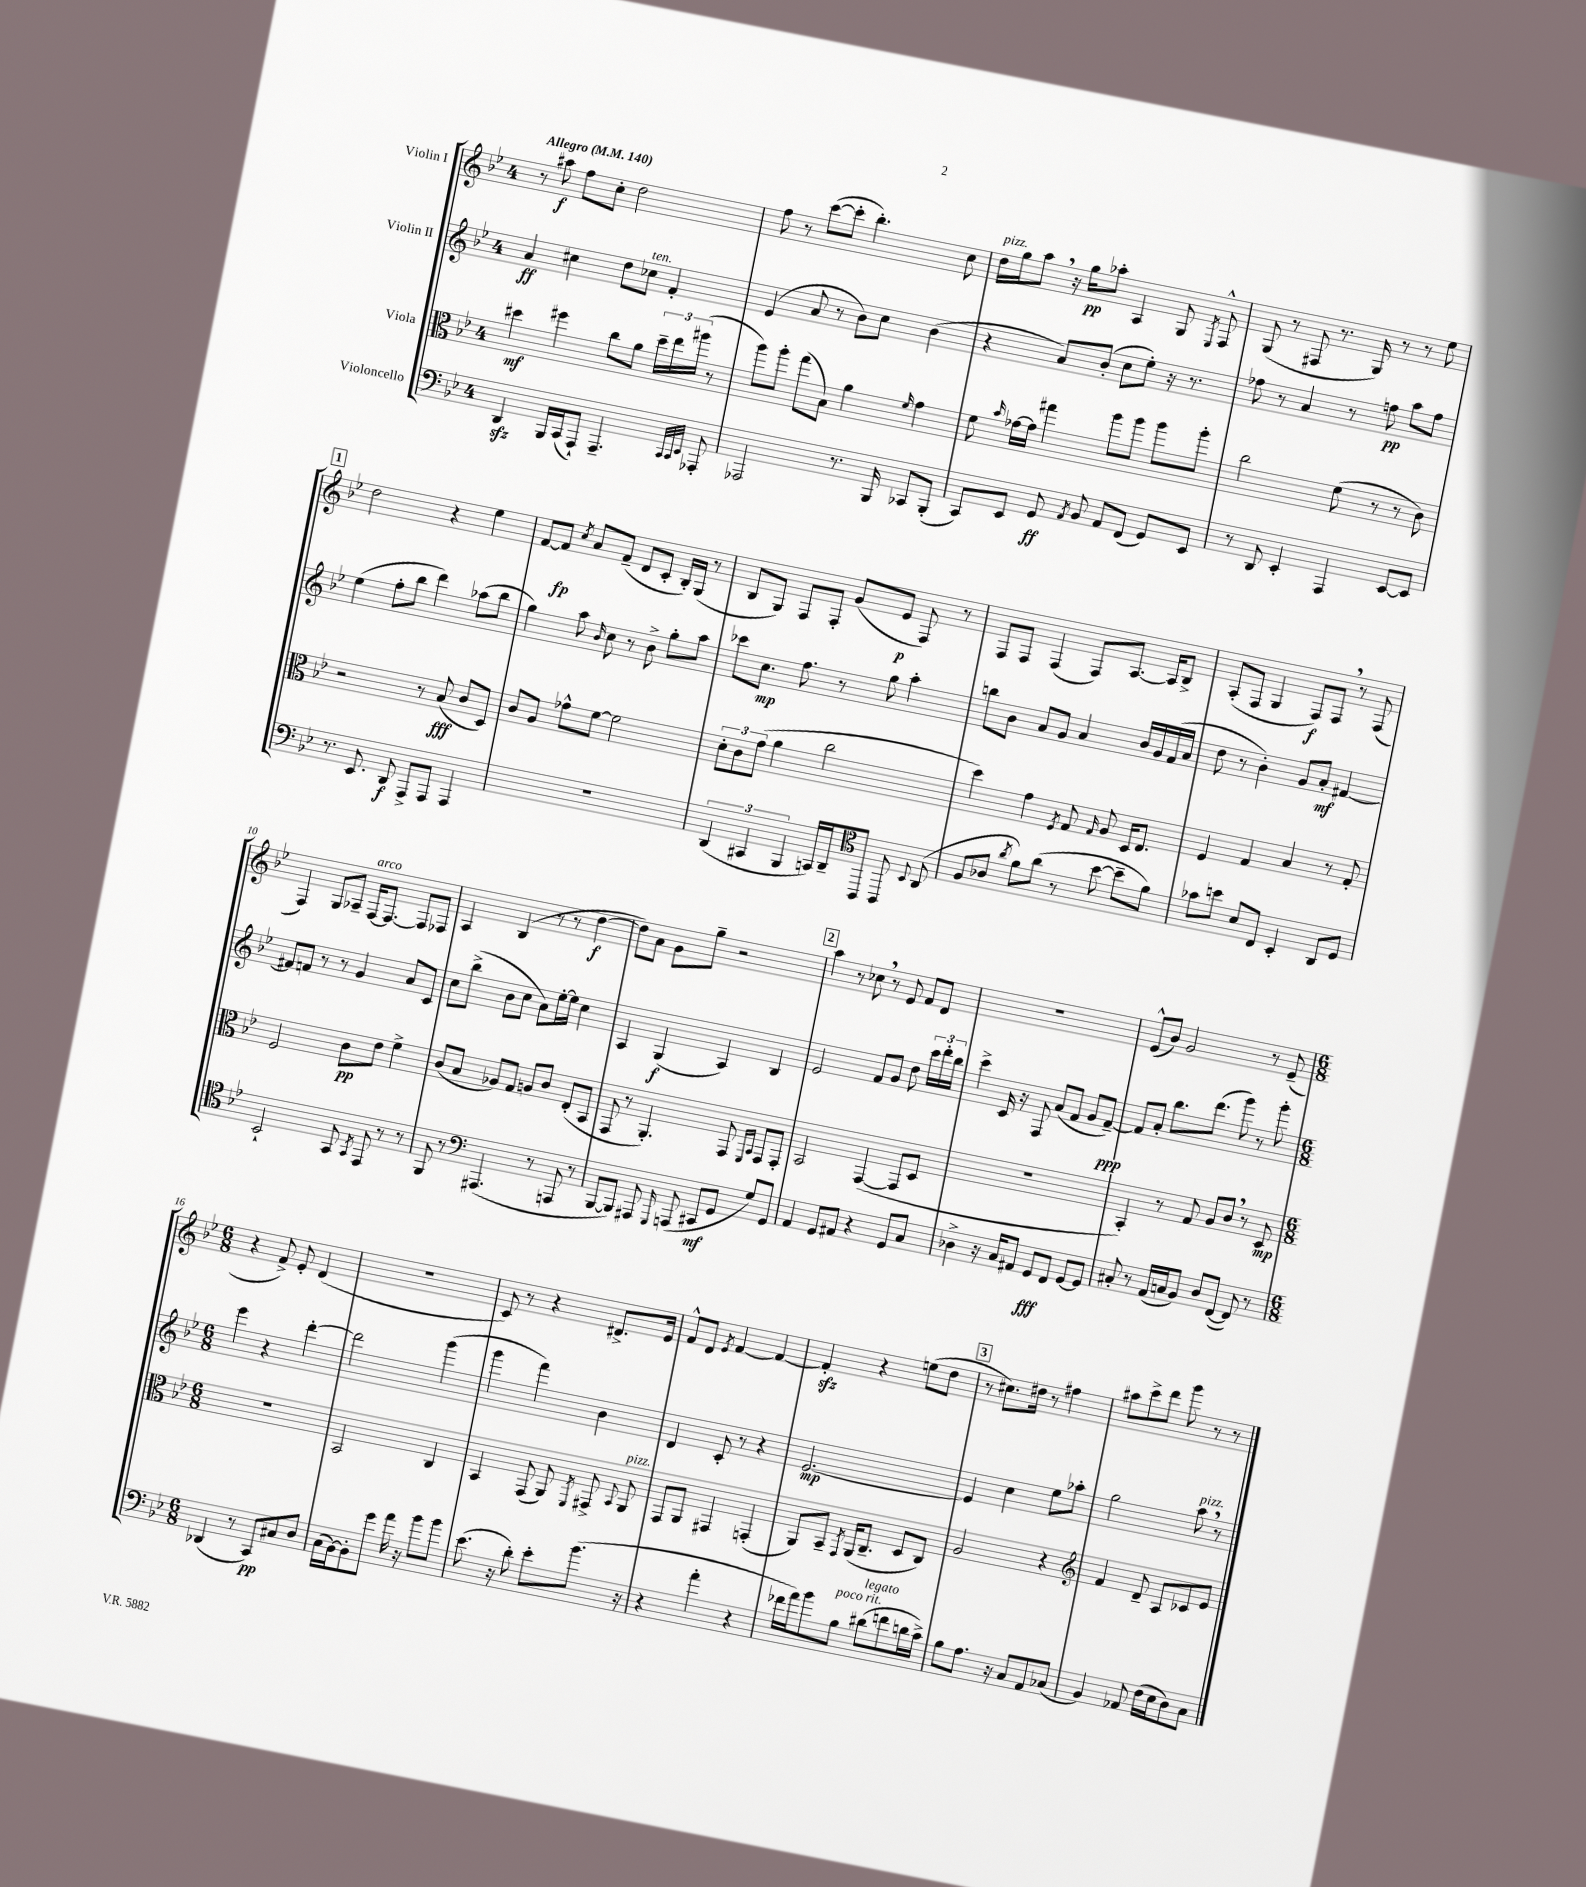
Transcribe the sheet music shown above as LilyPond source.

<<
\new StaffGroup <<
\new Staff = "s0" \with { instrumentName = "Violin I" } {
    \clef treble \key bes \major \once \override Staff.TimeSignature.style = #'single-digit \time 4/4 \tempo "Allegro" 4 = 140
    \autoBeamOff r8 ais''8\f f''8[ c''8]-. d''2 |
    f''8 r8 c'''8[~( c'''8]-. bes''4.-.) c''8 |
    d''16[^\markup { \italic "pizz." } g''16 a''8] \breathe r16 g''16[\pp aes''8]-. a4 g8 \acciaccatura { ees8 } f8-^ |
    g8( r8 fis8 r8. g16) r8 r8 ees''8 |
    \mark \markup { \box "1" } d''2 r4 ees''4 |
    f'8[~ f'8]\fp \acciaccatura { c''8 } a'8[ f'8]--( d'8[ c'8]-. bes16[-.) g16]( r8 |
    bes8[ g8]) f8[ f8]-. g'8[( ees'8]\p f8) r8 |
    f8[ f8] f4( f8[) a8.]~ a16[ bes8]-> |
    a8[-.( f8] g4 f8[\f) f8] \breathe r8 f8( |
    f4) g8[ aes8]-- f16[~^\markup { \italic "arco" } f8.]~ f8[ fes8] |
    a4 bes4( r8 r8 d''4~\f |
    d''8[) a'8] g'8[ g''8]-- r2 |
    \mark \markup { \box "2" } a''4 r8 ces''8 \breathe r8 ees'8 f'8[ d'8] |
    R1 |
    ees'8[-^( bes'8]) g'2 r8 ees'8--( |
    \numericTimeSignature \time 6/8 r4 f'8->) ees'8-. d'4( |
    R2. |
    c'8) r8 r4 dis'8.[-> ees'16] |
    f'8[-^ d'8] \acciaccatura { ees'8 } f'4~ f'4~ |
    f'4-.\sfz r4 e''8[( d''8] |
    \mark \markup { \box "3" } r8 cis''8.[) dis''16] r8 fis''4 |
    ais''8[ c'''8-> d'''8] g'''8 r8 r8 \bar "|." |
}
\new Staff = "s1" \with { instrumentName = "Violin II" } {
    \clef treble \key bes \major \once \override Staff.TimeSignature.style = #'single-digit \time 4/4
    \autoBeamOff a'4\ff cis''4 d''8[ ces''8]^\markup { \italic "ten." } f'4-. |
    ees'4( a'8 r8 bes'8[) c''8] bes'4( |
    r4 a'8[) bes'8]-.( c''8[ ees''8]-.) r16 r8. |
    fes''8 r8 a'4 r8 f''8\pp a''8[ f''8] |
    \mark \markup { \box "1" } ees''4( f''8[-. bes''8] d'''4) aes''8[( bes''8] |
    g''4) a''8 \grace { bes'16 } c''8 r8 bes'8-> g''8[-. a''8] |
    ces'''8[ c''8.]\mp f''8. r8 g''8 a''4-. |
    b''8[ bes'8] a'8[ g'8] a'4 bes'16[ g'16 f'16( a'16] |
    d''8 r8 bes'4-.) g'8[ a'8]-.\mf fis'4~ |
    fis'8[ f'8] r8 r8 g'4 a'8[ c'8] |
    c''8[ bes''8]->( bes'8[ c''8] a'8[) ees''16~-. ees''16] c''4 |
    a4 g4\f( a4) bes4 |
    \mark \markup { \box "2" } ees'2 f'8[ g'8] d''8 \tuplet 3/2 { c'''16[ d'''16-. bes''16] } |
    c'''4-> c'16 r16 f8 a'8[( f'8] g'8[ f'8]~--\ppp) |
    f'8[ a'8]-. bes''8.[ d'''8.]( g'''8) r8 g'''8-. |
    \numericTimeSignature \time 6/8 ees'''4 r4 d'''4~-. |
    d'''2 g'''4( |
    g'''4 f'''4) bes'4 |
    d'4 c'8-. r8 r4 |
    ees'2.~\mp |
    \mark \markup { \box "3" } ees'4 c''4 ees''8[ aes''8]-. |
    g''2 a''8^\markup { \italic "pizz." } \breathe r8 \bar "|." |
}
\new Staff = "s2" \with { instrumentName = "Viola" } {
    \clef alto \key bes \major \once \override Staff.TimeSignature.style = #'single-digit \time 4/4
    \autoBeamOff dis''4\mf fis''4 c''8[ a'8] \tuplet 3/2 { dis''16[-- ees''16 ais''16]( } r8 |
    a''8[) a''8]-. g''8[( bes8]) a'4 \grace { f'16 } g'4 |
    f'8 \grace { bes'16 } ges'16[~ ges'16] gis''4 a''8[ a''8] a''8[ a''8]-. |
    c''2 f'8( r8 r8 c'8) |
    \mark \markup { \box "1" } r2 r8 bes8\fff( c'8[ d8]) |
    c'8[ a8] ges'8[-^ f'8]~ f'2 |
    \tuplet 3/2 { d'8[-. c'8 g'8]( } a'4 c''2 |
    d''4) g'4 \acciaccatura { f8 } g8 \grace { g16 } a8 d16[ ees8.] |
    f4 g4 bes4 r8 g8-. |
    f2 c'8[\pp ees'8] f'4-> |
    c'8[( bes8] aes8[) g8] a8[ c'8] ees8[-.( bes,8] |
    g,8 r8 a,4.-.) g,8 \grace { f,16[ bes,16] } g,8[ g,8]-. |
    \mark \markup { \box "2" } bes,2 g,4~( g,8[ d8] |
    R1 |
    bes,4-.) r8 g8 a8[ c'8] \breathe r8 d8\mp |
    \numericTimeSignature \time 6/8 R2. |
    bes,2 c4 |
    bes,4 g,8( a,8) \acciaccatura { f,8 } gis,8-> \appoggiatura { bes,8 } a,8^\markup { \italic "pizz." } |
    g,8[ a,8] gis,4 g,4-.( |
    a,8[) bes,8]-- \acciaccatura { g,8 } a,16[( c8.]-- d8[ c8]) |
    \mark \markup { \box "3" } a2 r4 |
    \clef treble f'4 d'8-- a8[ ces'8 ees'8] \bar "|." |
}
\new Staff = "s3" \with { instrumentName = "Violoncello" } {
    \clef bass \key bes \major \once \override Staff.TimeSignature.style = #'single-digit \time 4/4
    \autoBeamOff d,4\sfz bes,,16[ c,16( a,,8]-!) a,,4.-- \grace { c,32[ c,32 ees,32] } aes,,8-. |
    aes,,2 r8. bes,,16 ces,8[ bes,,8]-.( |
    c,8[) ees,8] g,8\ff \acciaccatura { a,8 } bes,8 a,8[ f,8]( g,8[) ees,8] |
    r8 d,8 ees,4-. a,,4 ees,8[~ ees,8] |
    \mark \markup { \box "1" } r8. ees,8. d,8\f a,,8[-> a,,8] a,,4 |
    R1 |
    \tuplet 3/2 { d,4( cis,4 bes,,4 } c,16[) d,16-- a,,8] a,,8 \appoggiatura { bes,8 } a,8( |
    \clef tenor f8[ aes8] \acciaccatura { a'8 } f'8[) a'8]( r8 bes'8~ bes'8[-- f'8]) |
    ges'8[ b'8] bes8[ c8] bes,4-. a,8[ d8] |
    bes,2-! g,8 \acciaccatura { g,8 } ees,8 r8 r8 |
    f,8 r8 \clef bass ais,,4.( r8 a,,8 r8 |
    bes,,8[~ bes,,8]) ais,,8 \grace { g,,16 } a,,8( cis,8[\mf g,8] g8[) g,8] |
    \mark \markup { \box "2" } a,4 g,8[ ais,8] r4 g,8[ c8] |
    des4-> r16 c16[ ais,8] g,8[\fff f,8] g,8[~ g,8] |
    cis8-. r8 a,16[( c16 bes,8]) d8[ f,8]~( f,8) r8 |
    \numericTimeSignature \time 6/8 des,4( r8 c,8[\pp) cis8 d8] |
    c16[( bes,16~) bes,8-. g'8] a'16 r16 bes'8[ bes'8] |
    ees'8.( r16 d'8-.) ees'8[-. bes'8.]( r16 |
    r4 a'4-. r4 |
    fes'16[ a'16) bes'8 bes8]^\markup { \italic "poco rit." } dis'8[^\markup { \italic "legato" }( f'8 d'16 c'16]->) |
    \mark \markup { \box "3" } bes8[ a8.] r16 c8[ a,8 ces8]( |
    bes,4) aes,8 f16[( ees16 d8) c8] \bar "|." |
}
>>
>>
